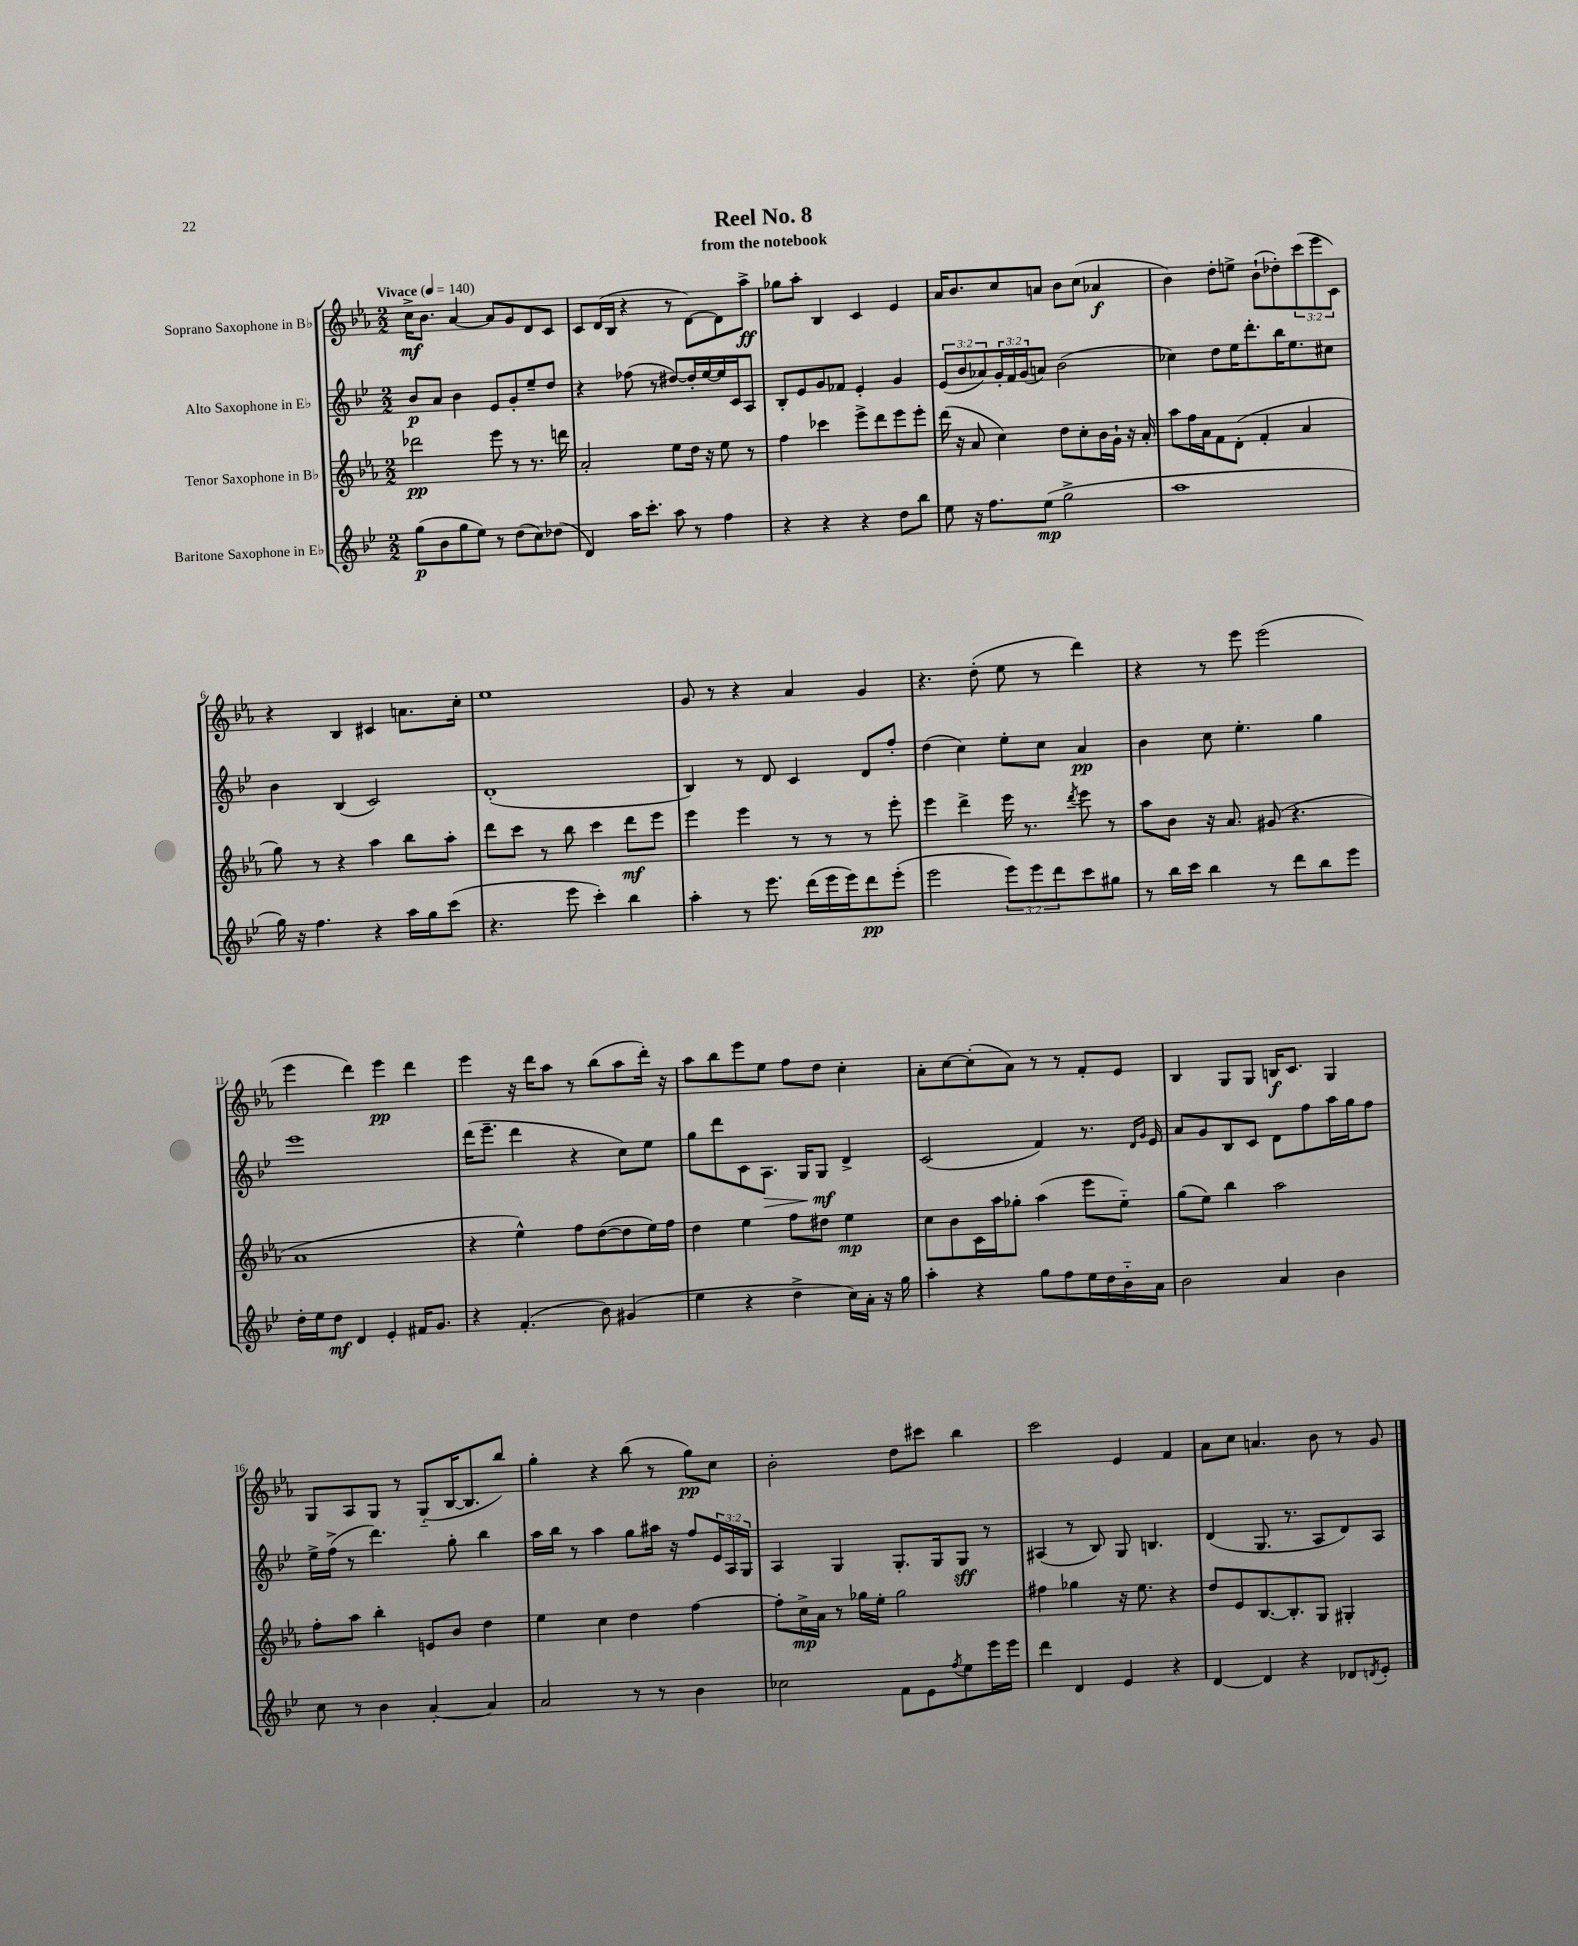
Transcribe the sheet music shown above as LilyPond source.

\header { title = "Reel No. 8" subtitle = "from the notebook" }
<<
\new StaffGroup <<
\new Staff = "s0" \with { instrumentName = "Soprano Saxophone in Bb" } {
    \clef treble \key ees \major \numericTimeSignature \time 2/2 \override Staff.TupletNumber.text = #tuplet-number::calc-fraction-text \tempo "Vivace" 4 = 140
    c''16->\mf bes'8. aes'4~ aes'8 g'8 d'8 c'8 |
    c'8 d'16( bes16 r4 r8 d'8~) d'8 aes''8->\ff |
    ges''8 aes''8-. bes4 c'4 ees'4 |
    aes'16 bes'8. c''8 a'8 bes'8 c''8( aes'4\f |
    bes'4) d''8-. e''8-> bes'8-!( des''8-.) \tuplet 3/2 { c'''8( ees'''8 c'8) } |
    r4 bes4 cis'4 a'8. c''16-. |
    ees''1 |
    g'8 r8 r4 aes'4 g'4 |
    r4. d''8-.( ees''8 r8 d'''4) |
    r4 r8 ees'''8 ees'''2( |
    ees'''4 d'''4) ees'''4\pp d'''4 |
    ees'''4 r16 d'''16 aes''8 r8 bes''8( aes''8 d'''16-.) r16 |
    aes''8 bes''8 ees'''8 ees''8 f''8 d''8 c''4-. |
    aes'8-. c''8~ c''8-.( aes'8) r8 r8 f'8-. ees'8 |
    bes4 g8 g8 b16\f c'8. g4 |
    g8 aes8 g8 r8 g8-_( bes16~ bes8. bes''8) |
    g''4-. r4 bes''8( r8 g''8\pp) c''8 |
    bes'2-. d''8 cis'''8 bes''4 |
    c'''2 ees'4 f'4 |
    aes'8 c''8 a'4. bes'8 r8 g'8 \bar "|." |
}
\new Staff = "s1" \with { instrumentName = "Alto Saxophone in Eb" } {
    \clef treble \key bes \major \numericTimeSignature \time 2/2 \override Staff.TupletNumber.text = #tuplet-number::calc-fraction-text
    bes'8\p a'8 bes'4 ees'8 g'8-. ees''8-- d''8 |
    r4 fes''8( r8 dis''8~) dis''16-. ees''16~ ees''16 c'16 a8 |
    bes8-. ees'8 g'8 fes'8 ees'4-. g'4 |
    \tuplet 3/2 { ees'8( bes'8 aes'8) } \tuplet 3/2 { g'16-. f'16 g'16( } a'8) bes'2( |
    ces''4) d''8 ees''16 d'''8.-. bes''16 ees''8. cis''8 |
    bes'4 bes4( c'2) |
    d'1-.( |
    bes4) r8 d'8 c'4 d'8 f''8-. |
    d''4( c''4) ees''8-. c''8 a'4\pp |
    bes'4 c''8 ees''4.-. g''4 |
    ees'''1 |
    d'''16( ees'''8.-- d'''4 r4 c''8) ees''8 |
    g''8 d'''8 c'8 a8.\> g16 g8\mf\! d'4-> |
    c'2( f'4) r8. \grace { d'16 g'16 } ees'16 |
    a'8 g'8 bes8 c'8 d'8 f''8 a''16 g''16 f''8 |
    ees''16-> f''16->( r8 d'''4.) g''8-. bes''4 |
    a''16 bes''16 r8 a''4 g''8 ais''16 r16 f''8 \tuplet 3/2 { ees'16 a16 g16 } |
    a4 g4 g8.-. g16 g8\sff r8 |
    ais4( r8 bes8) g8 b4. |
    d'4( g8. r8. a8 d'8) a8 \bar "|." |
}
\new Staff = "s2" \with { instrumentName = "Tenor Saxophone in Bb" } {
    \clef treble \key ees \major \numericTimeSignature \time 2/2
    des'''2\pp ees'''8 r8 r8. d'''16 |
    aes'2-. ees''8 d''16 r16 ees''8 r8 |
    f''4 ces'''4 ees'''8-> d'''8 ees'''8 ees'''8-. |
    d'''16( r16 aes'8 c''4) d''8 c''8-. bes'16 g'16-! r16 aes'16-. |
    aes''8 f''16 aes'16 f'8 d'8-.( f'4-. aes'4 |
    g''8) r8 r4 aes''4 bes''8 aes''8-. |
    d'''8 c'''8 r8 bes''8 c'''4 d'''8\mf ees'''8 |
    ees'''4 ees'''4 r8 r8 r8 ees'''8-. |
    ees'''4 d'''4-> ees'''16 r8. \acciaccatura { d'''8 } ees'''8 r8 |
    aes''8 bes'8 r16 aes'8. gis'8( r4. |
    aes'1 |
    r4 ees''4-^) f''8 d''8~( d''8 ees''16) f''16 |
    d''4 ees''4 f''8 dis''8 ees''4\mp |
    c''8 bes'8 c'16 aes''16 ges''8-. aes''4( ees'''8 ees''8-_) |
    g''8( ees''8) bes''4 aes''2 |
    f''8-. aes''8 bes''4-. e'8 bes'8 d''4 |
    ees''4 c''4 d''4 f''4~ |
    f''8-. c''16->\mp aes'16 r8 ges''16 ees''16-. ges''2 |
    fis''4 ges''4 r16 ees''8. r4 |
    d''8 ees'8 bes8.~ bes8.-. g8 gis4-. \bar "|." |
}
\new Staff = "s3" \with { instrumentName = "Baritone Saxophone in Eb" } {
    \clef treble \key bes \major \numericTimeSignature \time 2/2 \override Staff.TupletNumber.text = #tuplet-number::calc-fraction-text
    g''8\p( bes'8 g''8 ees''8) r8 d''8( c''8) des''8( |
    d'4) a''16 c'''8.-. a''8 r8 f''4 |
    r4 r4 r4 d''8 bes''8 |
    ees''8 r16 f''8. ees''8\mp( g''2-> |
    a''1 |
    g''16) r16 f''4. r4 a''16 g''16 c'''8( |
    r4. ees'''8 c'''4-.) bes''4 |
    a''4-. r8 ees'''8. d'''16( ees'''16 ees'''16) d'''8\pp ees'''8-.( |
    ees'''2 \tuplet 3/2 { ees'''8) ees'''8 d'''8 } c'''8 gis''8 |
    r8 bes''16 c'''16 bes''4 r8 d'''8 bes''8 ees'''8 |
    d''16-. ees''16 d''8\mf d'4 ees'4-. fis'16 g'8. |
    r4 f'4.-.( bes'8) gis'4( |
    ees''4 r4 d''4-> c''16) a'16-. r16 g''16 |
    a''4-. r4 g''8 f''8 ees''16 d''16 bes'16-_ a'16 |
    bes'2 a'4 bes'4 |
    c''8 r8 bes'4 a'4~-. a'4 |
    a'2 r8 r8 bes'4 |
    ces''2 f'8 ees'8 \acciaccatura { f''8 } ees''8 ees'''16 ees'''16 |
    d'''4 d'4 ees'4 r4 |
    d'4~ d'4 r4 des'8 \acciaccatura { d'8 } ees'8-. \bar "|." |
}
>>
>>
